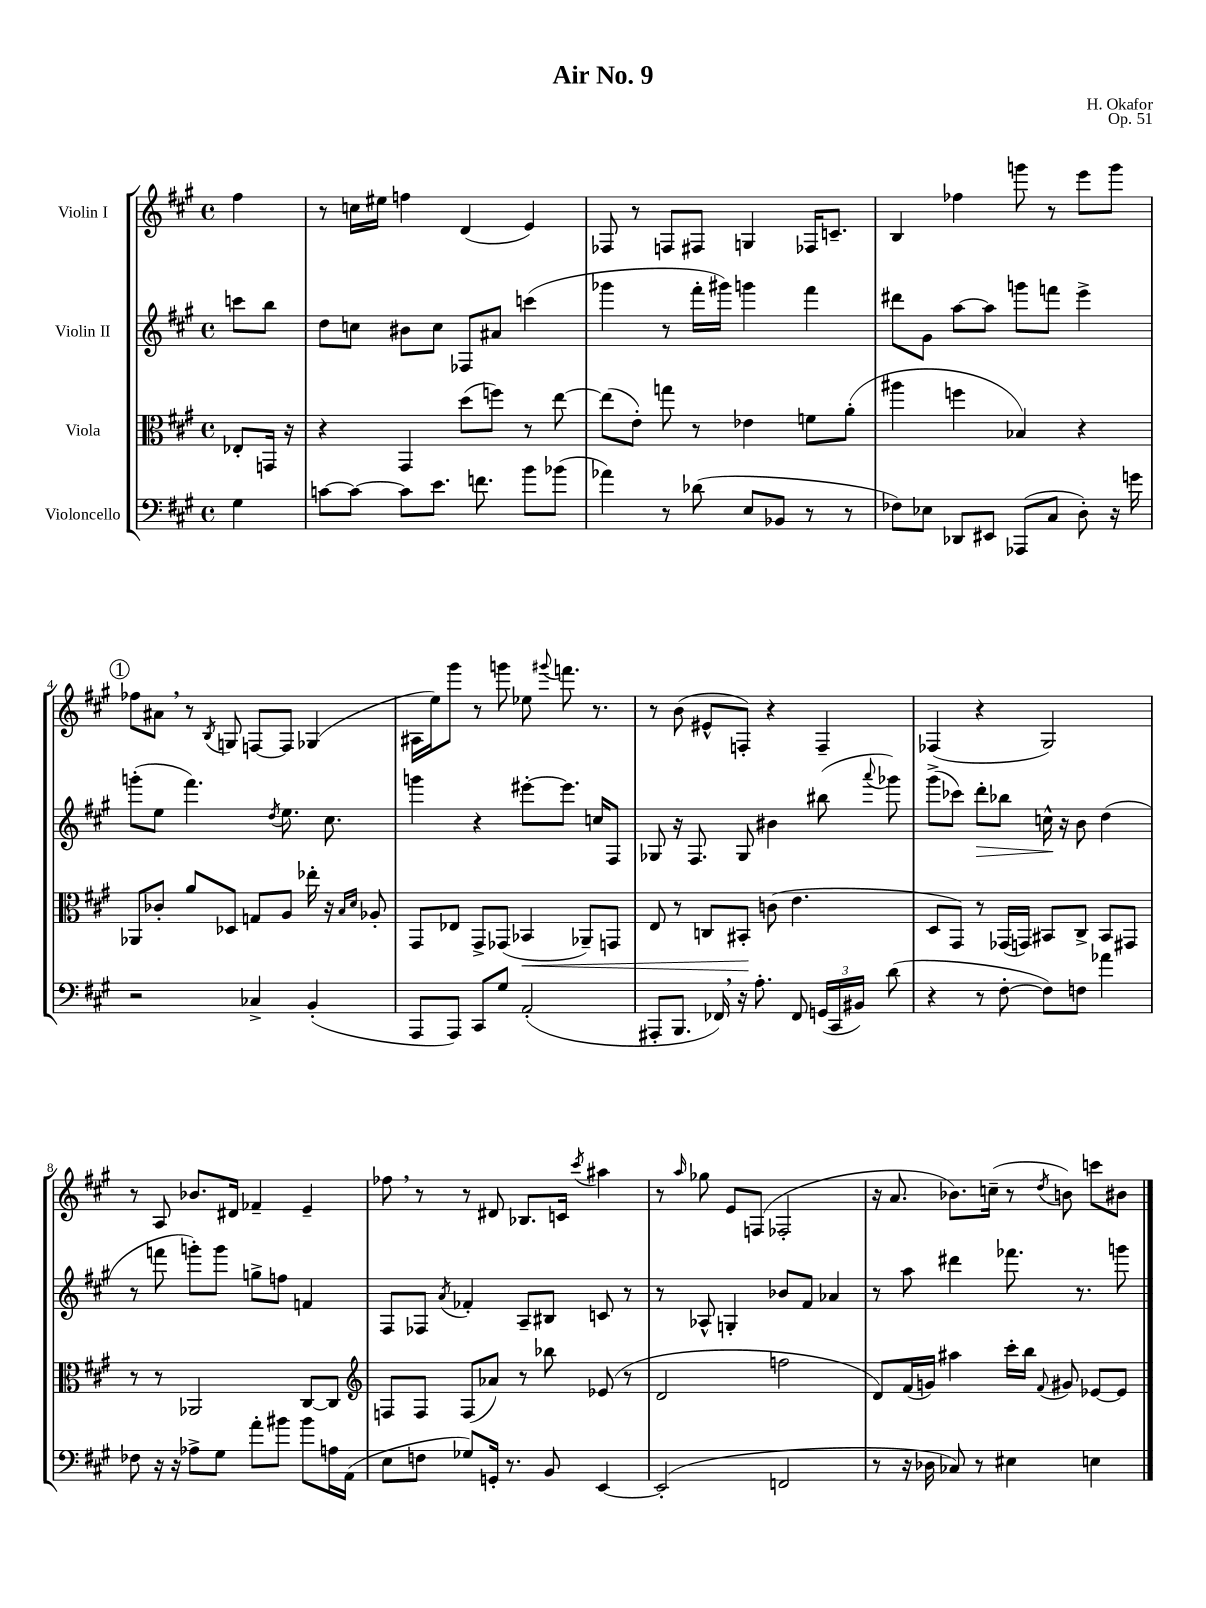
\header { title = "Air No. 9" composer = "H. Okafor" opus = "Op. 51" }
<<
\new StaffGroup <<
\new Staff = "s0" \with { instrumentName = "Violin I" } {
    \clef treble \key a \major \defaultTimeSignature \time 4/4 \partial 4
    \autoBeamOff fis''4 |
    r8 c''16[ eis''16] f''4 d'4( e'4) |
    fes8 r8 f8[ fis8] g4 fes16[ c'8.]-- |
    b4 fes''4 g'''8 r8 e'''8[ g'''8] |
    \mark \markup { \circle "1" } fes''8[ ais'8] \breathe r8 \acciaccatura { b8 } g8 f8[~ f8] ges4( |
    ais16[ e''16) gis'''8] r8 g'''8 ees''8 \appoggiatura { gis'''8 } f'''8. r8. |
    r8 b'8( eis'8[-^ f8]-.) r4 f4-- |
    fes4( r4 gis2) |
    r8 a8 bes'8.[ dis'16] fes'4-- e'4-- |
    fes''8 \breathe r8 r8 dis'8 bes8.[ c'16] \acciaccatura { cis'''8 } ais''4 |
    r8 \grace { a''16 } ges''8 e'8[ f8]( fes2-. |
    r16 a'8. bes'8.[) c''16]--( r8 \acciaccatura { d''8 } b'8) c'''8[ bis'8] \bar "|." |
}
\new Staff = "s1" \with { instrumentName = "Violin II" } {
    \clef treble \key a \major \defaultTimeSignature \time 4/4 \partial 4
    \autoBeamOff c'''8[ b''8] |
    d''8[ c''8] bis'8[ c''8] fes8[ ais'8] c'''4( |
    ges'''4 r8 fis'''16[-. gis'''16]) g'''4 fis'''4 |
    dis'''8[ gis'8] a''8[~ a''8] g'''8[ f'''8] e'''4-> |
    \mark \markup { \circle "1" } g'''8[-.( e''8] fis'''4.) \acciaccatura { d''8 } e''8. cis''8. |
    g'''4 r4 eis'''8[~-. eis'''8.] c''16[ fis8] |
    ges8 r16 fis8. ges8 bis'4 bis''8( \appoggiatura { a'''8 } ges'''8) |
    gis'''8[->( ces'''8]) d'''8[-.\> bes''8] c''16-^\! r16 b'8 d''4( |
    r8 f'''8 g'''8[-.) g'''8] g''8[-> f''8] f'4 |
    fis8[ fes8] \acciaccatura { a'8 } fes'4-. a8[-- bis8] c'8 r8 |
    r8 aes8-^ g4-. bes'8[ fis'8] aes'4 |
    r8 a''8 dis'''4 fes'''8. r8. g'''8 \bar "|." |
}
\new Staff = "s2" \with { instrumentName = "Viola" } {
    \clef alto \key a \major \defaultTimeSignature \time 4/4 \partial 4
    \autoBeamOff ees8[-. g,16] r16 |
    r4 gis,4 d''8[( f''8]) r8 e''8~ |
    e''8[( e'8]-.) g''8 r8 ees'4 f'8[ a'8]-.( |
    ais''4 f''4 bes4) r4 |
    \mark \markup { \circle "1" } aes,8[ ces'8]-. a'8[ des8] g8[ a8] ees''16-. r16 \grace { b16[ d'16] } aes8-. |
    gis,8[ ees8] gis,8[-> ges,8]( bes,4\< aes,8[--) g,8] |
    e8 r8 c8[ bis,8]-.\! c'8( e'4. |
    d8[ gis,8]) r8 ges,16[( g,16]) bis,8[ cis8]-> bis,8[ gis,8] |
    r8 r8 aes,2 cis8[~ cis8] |
    \clef treble f8[ f8] f8[( aes'8]) r8 bes''8 ees'8( r8 |
    d'2 f''2 |
    d'8[) fis'16( g'16]) ais''4 cis'''16[-. b''16] \appoggiatura { fis'8 } gis'8 ees'8[~ ees'8] \bar "|." |
}
\new Staff = "s3" \with { instrumentName = "Violoncello" } {
    \clef bass \key a \major \defaultTimeSignature \time 4/4 \partial 4
    \autoBeamOff gis4 |
    c'8[~ c'8]~ c'8[ e'8.] f'8. b'8[ bes'8]( |
    aes'4) r8 des'8( e8[ bes,8] r8 r8 |
    fes8[) ees8] des,8[ eis,8] aes,,8[( cis8] d8-.) r16 g'16 |
    \mark \markup { \circle "1" } r2 ces4-> b,4-.( |
    a,,8[ a,,8]) cis,8[ gis8] a,2-.( |
    ais,,8[-. b,,8.] fes,16) \breathe r16 a8.-. fes,8 \tuplet 3/2 { g,16[( cis,16 bis,16]) } d'8( |
    r4 r8 fis8~-. fis8[) f8] aes'4 |
    fes8 r16 r16 aes8[-> gis8] a'8[-. bis'8] bis'8[ a16 a,16]( |
    e8[ f8] ges8[) g,16]-. r8. b,8 e,4~ |
    e,2-.( f,2 |
    r8 r16 des16 ces8) r8 eis4 e4 \bar "|." |
}
>>
>>
